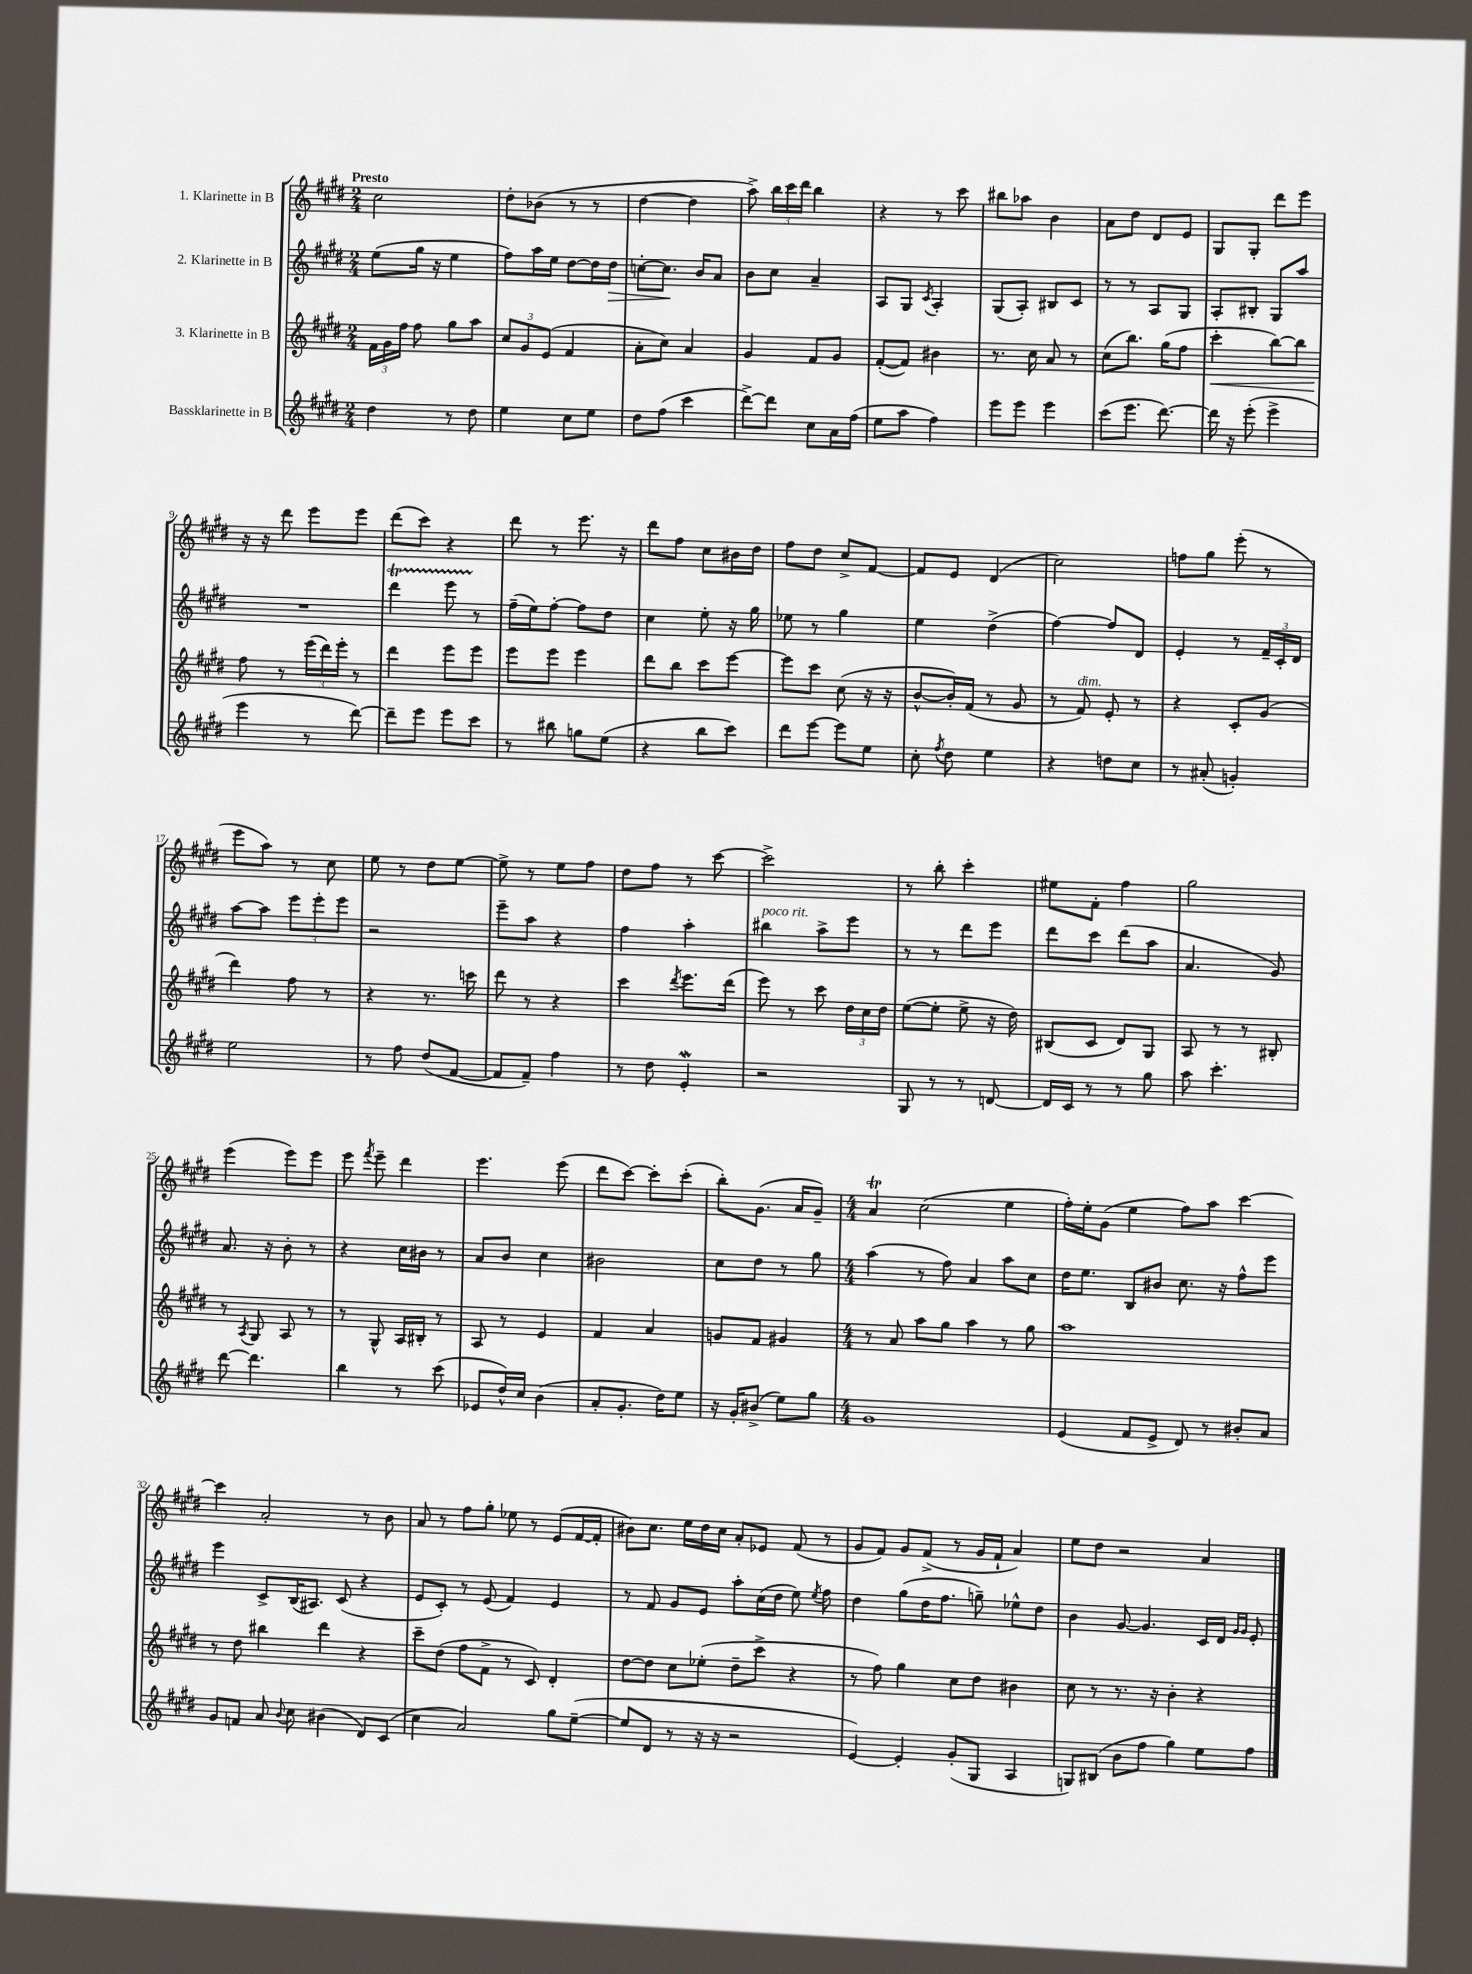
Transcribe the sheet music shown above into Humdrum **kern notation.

**kern	**kern	**dynam	**kern	**dynam	**kern
*part4	*part3	*part3	*part2	*part2	*part1
*staff4	*staff3	*staff3	*staff2	*staff2	*staff1
*I"Bassklarinette in B	*I"3. Klarinette in B	*	*I"2. Klarinette in B	*	*I"1. Klarinette in B
*clefG2	*clefG2	*	*clefG2	*	*clefG2
*k[f#c#g#d#]	*k[f#c#g#d#]	*	*k[f#c#g#d#]	*	*k[f#c#g#d#]
*M2/4	*M2/4	*	*M2/4	*	*M2/4
=1	=1	=1	=1	=1	=1
!	!	!	!	!	!LO:TX:a:B:t=Presto
4dd#\	24f#\LL	.	(8ee\L	.	2cc#\
.	24g#\	.	.	.	.
.	24ff#\JJ	.	.	.	.
.	8ff#\	.	16gg#\Jk	.	.
.	.	.	16r	.	.
8r	8gg#\L	.	4ee\	.	.
8dd#\	8aa\J	.	.	.	.
=2	=2	=2	=2	=2	=2
4ee\	12cc#/L	.	8ff#\L)	.	8dd#'\L
.	12g#/	.	.	.	.
.	.	.	16aa\L	.	(8b-X\J
.	(12e/J	.	.	.	.
.	.	.	16ee\JJ	.	.
8cc#\L	4f#/	.	[8dd#\L	.	8r
8ee\J	.	.	16dd#\L]	.	8r
!	!	!	!	!LO:HP:b	!
.	.	.	16dd#\JJ	>	.
=3	=3	=3	=3	=3	=3
8dd#\L	8a'\L	.	[8ccn'\L	.	[4dd#\
(8ff#\J	8cc#\J)	.	8.cc\J]	.	.
4ccc#\	4a/	.	.	.	4dd#\]
.	.	.	16b/KL	]	.
.	.	.	8a/J	.	.
=4	=4	=4	=4	=4	=4
[8ddd#^\L)	4g#/	.	8b\L	.	8aa^\)
8ddd#\J]	.	.	8cc#\J	.	24bb\LL
.	.	.	.	.	24ccc#\
.	.	.	.	.	24ddd#\JJ
8cc#\L	8f#/L	.	4a~/	.	4bb\
16a\L	8g#/J	.	.	.	.
(16ff#\JJ	.	.	.	.	.
=5	=5	=5	=5	=5	=5
8ee\L	([8f#'/L	.	8A/L	.	4r
8aa\J	8f#/J])	.	8G#/J	.	.
.	.	.	8qc#/	.	.
4ff#\)	4b#X\	.	4A'/	.	8r
.	.	.	.	.	8ccc#\
=6	=6	=6	=6	=6	=6
8eee\L	8.r	.	(8G#/L	.	8bb#X\L
8eee\J	.	.	8A'/J)	.	8aa-X\J
.	16cc#\	.	.	.	.
4eee\	8a/	.	8B#X/L	.	4b\
.	8r	.	8c#/J	.	.
=7	=7	=7	=7	=7	=7
(8ccc#\L	(8cc#\L	.	8r	.	8a\L
8.eee\J	8.bb\J)	.	8r	.	8dd#\J
.	.	.	8A/L	.	8d#/L
[8.ddd#\)	(16gg#\KL	.	.	.	.
.	8ff#\J	.	8G#/J	.	8e/J
=8	=8	=8	=8	=8	=8
!	!	!LO:HP:b	!	!	!
16ddd#\]	4ccc#'\	<	8A'/L	.	8G#/L
16r	.	.	.	.	.
(8eee'\	.	.	8B#X'/J	.	8G#'/J
4eee^\	[8bb\L)	.	8G#/L	.	8ddd#\L
.	8bb\J]	.	8aa/J	.	8eee\J
!!LO:LB:g=z
=9	=9	=9	=9	=9	=9
4eee\	8ff#\	.	2r	.	16r
.	.	.	.	.	16r
.	8r	[	.	.	8ddd#\
8r	(24eee\LL	.	.	.	8eee\L
.	24ddd#\)	.	.	.	.
.	24eee'\JJ	.	.	.	.
[8ddd#\)	8r	.	.	.	8eee\J
=10	=10	=10	=10	=10	=10
8ddd#~\L]	4ddd#\	.	4ddd#t\	.	(8ddd#\L
8eee\J	.	.	.	.	8ccc#\J)
8eee\L	8eee\L	.	8eeeTTT\	.	4r
8ccc#\J	8eee\J	.	8r	.	.
=11	=11	=11	=11	=11	=11
8r	8eee\L	.	(16ff#~\LL	.	8ddd#\
.	.	.	16ee\J)	.	.
8bb#X\	8eee\J	.	[8ff#'\J	.	8r
8ggn\L	4eee\	.	8ff#\L]	.	8.eee\
(8ee\J	.	.	8dd#\J	.	.
.	.	.	.	.	16r
=12	=12	=12	=12	=12	=12
4r	8ddd#\L	.	4cc#\	.	8ddd#\L
.	8bb\J	.	.	.	8ff#\J
8bb\L	8ccc#\L	.	8ee'\	.	8cc#\L
8ccc#\J)	[8eee\J	.	16r	.	16b#X\L
.	.	.	16gg#\	.	16dd#\JJ
=13	=13	=13	=13	=13	=13
8ddd#\L	8eee\L]	.	8ee-X\	.	8ff#\L
[8eee\J	8ccc#\J	.	8r	.	8dd#\J
8eee\L]	(8cc#\	.	4gg#\	.	8cc#^/L
8ee\J	16r	.	.	.	[8f#/J
.	16r	.	.	.	.
=14	=14	=14	=14	=14	=14
8cc#'\	[8b^^/L	.	4ee\	.	8f#/L]
8qff#/	.	.	.	.	.
8dd#\	16b'/L])	.	.	.	8e/J
.	(16f#/JJ	.	.	.	.
4ee\	8r	.	(4dd#^\	.	(4d#/
.	8g#/	.	.	.	.
=15	=15	=15	=15	=15	=15
4r	8r	.	[4ff#\)	.	2cc#\)
!	!LO:TX:a:i:t=dim.	!	!	!	!
.	8f#/)	.	.	.	.
8ddn\L	8e'/	.	8ff#/L]	.	.
8cc#\J	8r	.	8d#/J	.	.
=16	=16	=16	=16	=16	=16
8r	4r	.	4e'/	.	8ffn\L
(8a#X'/	.	.	.	.	8gg#\J
4gn'/)	8c#'/L	.	8r	.	(8eee'\
.	(8g#/J	.	24f#~/LL	.	8r
.	.	.	24c#'/	.	.
.	.	.	24d#/JJ	.	.
!!LO:LB:g=z
=17	=17	=17	=17	=17	=17
2ee\	4ddd#\)	.	[8aa\L	.	8eee\L
.	.	.	8aa\J]	.	8aa\J)
.	8ff#\	.	12eee\L	.	8r
.	.	.	12eee'\	.	.
.	8r	.	.	.	8cc#\
.	.	.	12eee\J	.	.
=18	=18	=18	=18	=18	=18
8r	4r	.	2r	.	8ee\
8ff#\	.	.	.	.	8r
(8dd#/L	8.r	.	.	.	8dd#\L
[8f#/J	.	.	.	.	[8ee\J
.	16cccn\	.	.	.	.
=19	=19	=19	=19	=19	=19
8f#/L]	8ddd#\	.	8eee~\L	.	8ee^\]
8f#~/J)	8r	.	8aa\J	.	8r
4ff#\	4r	.	4r	.	8ee\L
.	.	.	.	.	8ff#\J
=20	=20	=20	=20	=20	=20
8r	4ccc#\	.	4ff#\	.	8dd#\L
8dd#\	.	.	.	.	8ff#\J
.	8qddd#/	.	.	.	.
4ew'/	8.eee\L	.	4aa'\	.	8r
.	.	.	.	.	[8ccc#\
.	(16ddd#\Jk	.	.	.	.
=21	=21	=21	=21	=21	=21
!	!	!	!LO:TX:a:i:t=poco rit.	!	!
2r	8eee\)	.	4bb#X\	.	2ccc#^\]
.	8r	.	.	.	.
.	8ccc#\	.	8aa^\L	.	.
.	24dd#\LL	.	8eee\J	.	.
.	24cc#\	.	.	.	.
.	24dd#\JJ	.	.	.	.
=22	=22	=22	=22	=22	=22
8G#/	([8ee\L	.	8r	.	8r
8r	8ee'\J]	.	8r	.	8bb'\
8r	8ee^\	.	8ddd#\L	.	4ccc#'\
[8dn/	16r	.	8eee\J	.	.
.	16dd#\)	.	.	.	.
=23	=23	=23	=23	=23	=23
16d/LL]	(8B#X/L	.	8ddd#\L	.	8ee#X\L
16c#/JJ	.	.	.	.	.
8r	8c#/J	.	8ccc#\J	.	8f#'\J
8r	8d#/L)	.	(8ddd#\L	.	4ff#\
8gg#\	8G#/J	.	8aa\J	.	.
=24	=24	=24	=24	=24	=24
8aa\	8A/	.	4.a/	.	2gg#\
4.ccc#'\	8r	.	.	.	.
.	8r	.	.	.	.
.	8B#X'/	.	8g#/)	.	.
!!LO:LB:g=z
=25	=25	=25	=25	=25	=25
[8ddd#\	8r	.	8.a/	.	(4eee\
.	8qA/	.	.	.	.
4.ddd#\]	8G#/	.	.	.	.
.	.	.	16r	.	.
.	8A/	.	8b'\	.	8eee\L)
.	8r	.	8r	.	8eee\J
=26	=26	=26	=26	=26	=26
4bb\	8r	.	4r	.	8eee\
.	.	.	.	.	8qfff#/
.	8G#^^/	.	.	.	8eee~\
8r	16A/LL	.	16cc#\LL	.	4ddd#\
.	16B#X'/JJ	.	16b#X\JJ	.	.
(8ccc#\	8r	.	8r	.	.
=27	=27	=27	=27	=27	=27
8e-X/L	8A/	.	8a/L	.	4.eee\
16dd#^^/L)	8r	.	8b/J	.	.
16cc#/JJ	.	.	.	.	.
(4b\	4e/	.	4cc#\	.	.
.	.	.	.	.	(8eee\
=28	=28	=28	=28	=28	=28
8a'/L	4f#/	.	2b#X\	.	8ddd#\L
8.g#'/J	.	.	.	.	[8ccc#\J)
.	4a/	.	.	.	8ccc#'\L]
16dd#\KL)	.	.	.	.	.
8ee\J	.	.	.	.	(8ccc#'\J
=29	=29	=29	=29	=29	=29
16r	8gn/L	.	8cc#\L	.	8bb'\L)
16g#'/KL	.	.	.	.	.
(8b#X^/J	8f#/J	.	8dd#\J	.	(8.g#\J
8ee\L)	4g#X/	.	8r	.	.
.	.	.	.	.	16a/KL
8gg#\J	.	.	8gg#\	.	8g#~/J)
=30	=30	=30	=30	=30	=30
*M4/4	*M4/4	*	*M4/4	*	*M4/4
1g#	8r	.	(4aa\	.	4aT/
.	8a/	.	.	.	.
.	8aa\L	.	8r	.	(2cc#\
.	8gg#\J	.	8ff#\)	.	.
.	4aa\	.	4a/	.	.
.	8r	.	8aa\L	.	4ee\
.	8gg#\	.	8cc#\J	.	.
=31	=31	=31	=31	=31	=31
(4e/	1aa	.	16dd#\KL	.	16ff#'\LL)
.	.	.	8.ee\J	.	16ee'\J
.	.	.	.	.	(8g#\J
8f#/L	.	.	8B/L	.	4ee\
8e^/J	.	.	8b#X/J	.	.
8d#/)	.	.	8.cc#\	.	8ff#\L)
8r	.	.	.	.	8aa\J
.	.	.	16r	.	.
8b#X'/L	.	.	8ff#^^\L	.	[4ccc#\
8a/J	.	.	8eee\J	.	.
!!LO:LB:g=z
=32	=32	=32	=32	=32	=32
8g#/L	8r	.	4eee\	.	4ccc#\]
8fn/J	8dd#\	.	.	.	.
8a/	4bb#X\	.	8c#^/L	.	2a'/
8qqb/	.	.	.	.	.
8cc#\	.	.	(16B/K	.	.
.	.	.	8.A#X/J)	.	.
(4b#X\	4ddd#\	.	.	.	.
.	.	.	(8c#/	.	.
8d#/L)	4r	.	4r	.	8r
(8c#/J	.	.	.	.	8b\
=33	=33	=33	=33	=33	=33
4cc#\	8ccc#~\L	.	8e/L	.	8a/
.	(8dd#\J	.	8c#'/J)	.	8r
2a/)	8ff#\L	.	8r	.	8ff#\L
.	8f#^\J	.	(8e/	.	8gg#'\J
.	8r	.	4f#/)	.	8ee-X\
.	8c#/)	.	.	.	8r
8gg#\L	4d#'/	.	4e/	.	(8e/L
([8ee~\J	.	.	.	.	[16f#/L
.	.	.	.	.	16f#'/JJ]
=34	=34	=34	=34	=34	=34
8ee/L]	[8dd#\L	.	8r	.	8b#X\L)
8d#/J	8dd#\J]	.	8f#/	.	8.cc#\J
8r	8cc#\L	.	8g#/L	.	.
.	.	.	.	.	16ee\LL
16r	(8ee-X'\J	.	8e/J	.	16dd#\
16r	.	.	.	.	16cc#\JJ
2r	8dd#~\L	.	8aa'\L	.	8a'/L
.	8ccc#^\J	.	(16cc#\L	.	8e-X/J
.	.	.	16dd#\JJ	.	.
.	4r	.	8ee\)	.	(8f#/
.	.	.	8qee/	.	.
.	.	.	8ff#\	.	8r
=35	=35	=35	=35	=35	=35
[4e/)	8r	.	4dd#\	.	8g#/L
.	8ff#\)	.	.	.	8f#/J)
4e'/]	4gg#\	.	(8gg#\L	.	8g#/L
.	.	.	16dd#\K	.	(8f#^/J
.	.	.	8.ff#\J	.	.
(8g#'/L	8cc#\L	.	.	.	8r
8G#/J	8dd#\J	.	8ggn~\)	.	16g#/LL
.	.	.	.	.	16f#`/JJ
4A/	4b#X\	.	8ee-X^^\L	.	4a/)
.	.	.	8dd#\J	.	.
=36	=36	=36	=36	=36	=36
8Gn/L)	8cc#\	.	4b\	.	8ee\L
(8B#X/J	8r	.	.	.	8dd#\J
8b\L	8.r	.	[8g#/	.	2r
8ff#\J	.	.	4.g#/]	.	.
.	16r	.	.	.	.
4gg#\)	4b'\	.	.	.	.
8ee\L	4r	.	16c#/LL	.	4a/
.	.	.	16d#/JJ	.	.
.	.	.	16qqg#/LL	.	.
.	.	.	16qqg#/JJ	.	.
8ff#\J	.	.	8e'/	.	.
==	==	==	==	==	==
*-	*-	*-	*-	*-	*-
